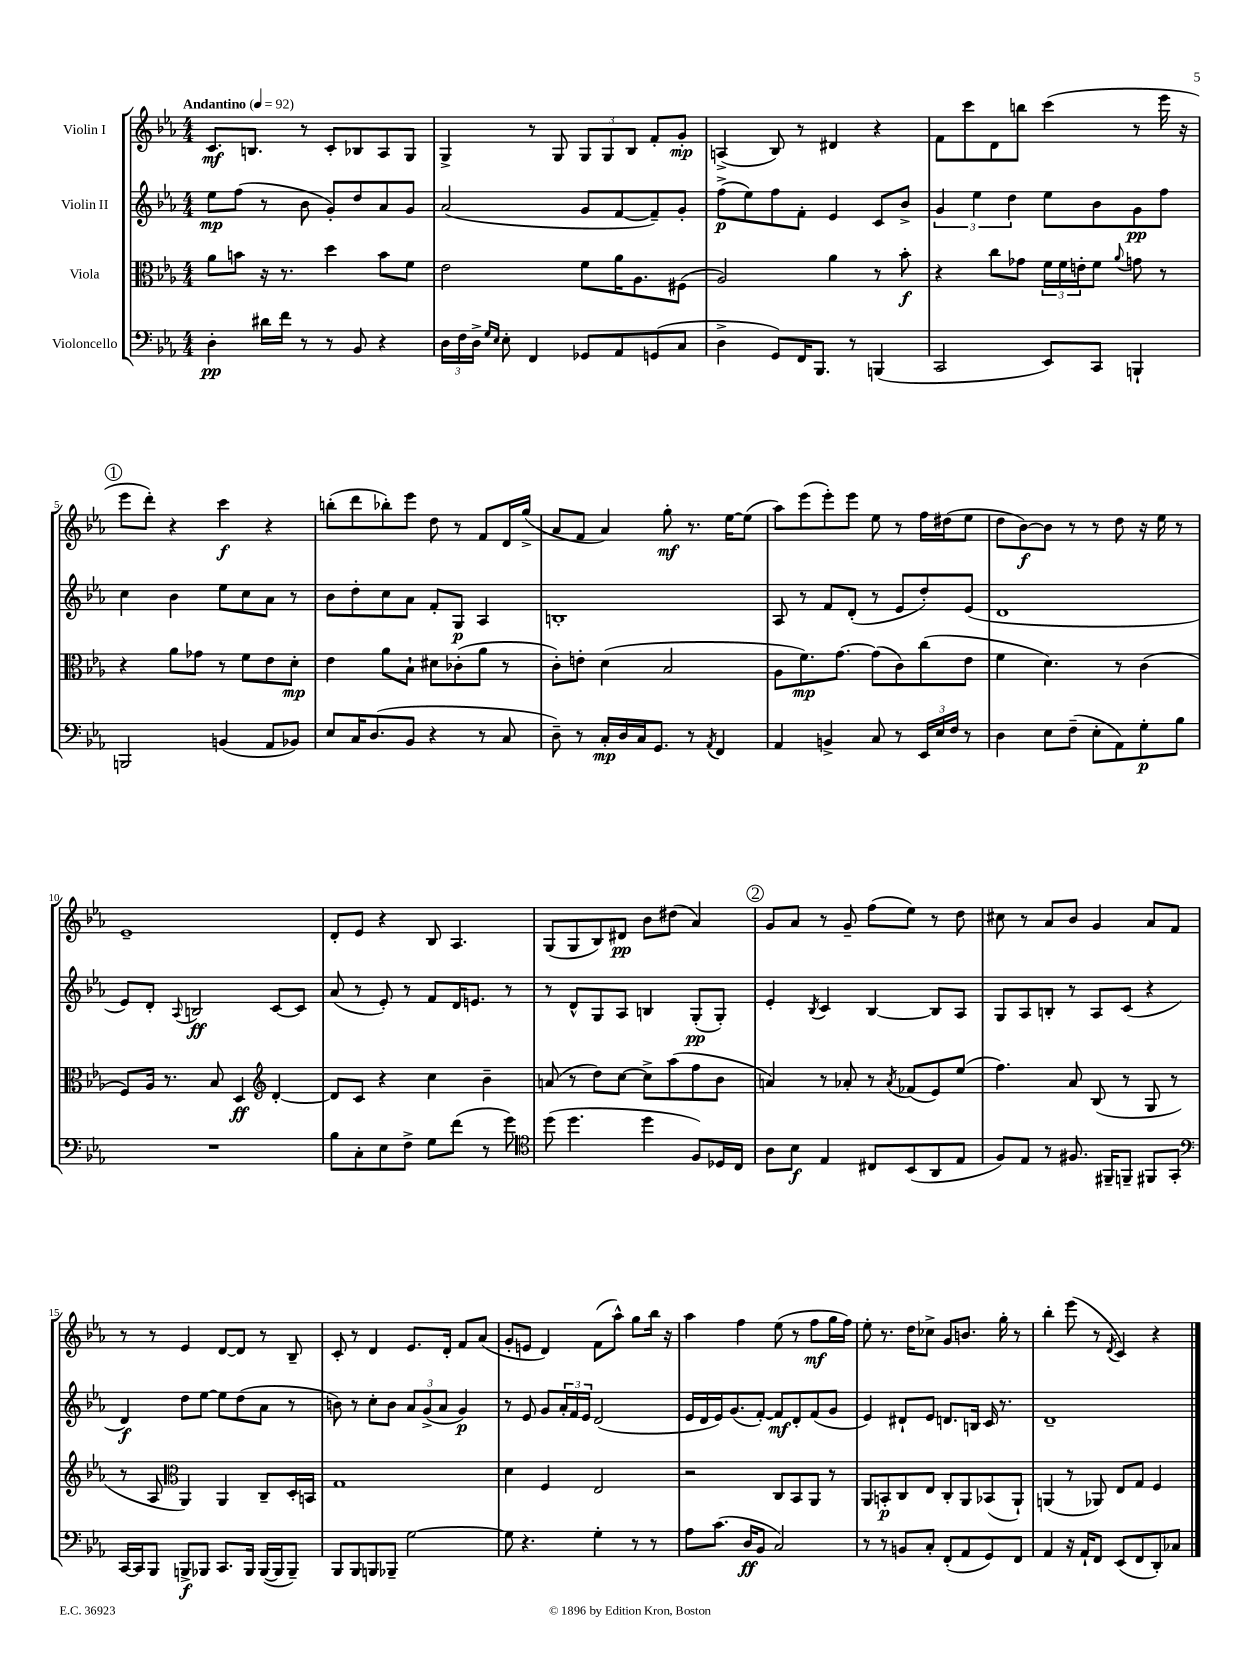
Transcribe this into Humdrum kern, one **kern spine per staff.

**kern	**kern	**kern	**kern
*staff4	*staff3	*staff2	*staff1
*clefF4	*clefC3	*clefG2	*clefG2
*k[b-e-a-]	*k[b-e-a-]	*k[b-e-a-]	*k[b-e-a-]
*M4/4	*M4/4	*M4/4	*M4/4
*MM92	*MM92	*MM92	*MM92
4D'	8a-	8ee-	8.c
.	8b	(8ff	.
.	.	.	8.B
16d#	16r	8r	.
16f	8.r	.	.
8r	.	8b-	8r
8r	4dd	8g')	8c'
8BB-	.	8dd	8B-
4r	8b	8a-	8A-
.	8f	8g	8G
=	=	=	=
24D	2e-	(2a-	4G^
24F	.	.	.
24D^	.	.	.
16qqG	.	.	.
16qqE-	.	.	.
8E-'	.	.	.
4FF	.	.	8r
.	.	.	8G
8GG-	8f	8g	12G
.	.	.	12G
8AA-	16a-	[8f	.
.	.	.	12B-
.	8.A-	.	.
(8GG	.	8f~])	8f'
8C	(8F#	8g'	8g'
=	=	=	=
4D^	2A-)	(8ff^	(4A^
.	.	8ee-)	.
8GG)	.	8ff	8B-)
16FF	.	8f'	8r
8.BBB-	.	.	.
.	4a-	4e-	4d#
8r	.	.	.
(4BBB	8r	8c	4r
.	8b-'	8b-^	.
=	=	=	=
2CC	4r	6g	8f
.	.	.	8ccc
.	.	6ee-	.
.	8cc	.	8d
.	.	6dd	.
.	8g-	.	8bb
8EE-)	24f	8ee-	(4ccc
.	24f	.	.
.	24e'	.	.
8CC	8f	8b-	.
.	8qqa-	.	.
4BBB`	8g	8g	8r
.	8r	8ff	16eee-
.	.	.	16r
=	=	=	=
2BBB	4r	4cc	8eee-
.	.	.	8ddd')
.	8a-	4b-	4r
.	8g-	.	.
(4BB	8r	8ee-	4ccc
.	8f	8cc	.
8AA-	8e-	8a-	4r
8BB-)	8d'	8r	.
=	=	=	=
8E-	4e-	8b-	(8bb'
16C	.	8dd'	8ddd
(8.D	.	.	.
.	8a-	8cc	8bb-')
8BB-	8B-`	8a-	8eee-
4r	8d#	8f'	8dd
.	(8c-'	8G	8r
8r	8a-	4A-	8f
8C	8r	.	16d
.	.	.	(16gg^
=	=	=	=
8D~)	8c')	1B'	8a-
8r	8e'	.	8f
16C'	(4d	.	4a-)
16D	.	.	.
16C	.	.	.
8.GG	.	.	.
.	2B-	.	8gg'
8r	.	.	8.r
8qAA-	.	.	.
4FF	.	.	.
.	.	.	[16ee-
.	.	.	(8ee-]
=	=	=	=
4AA-	8A-	8A-	8aa-)
.	8.f)	8r	(8eee-
4BB^	.	8f	8eee-')
.	[8.g	.	.
.	.	(8d'	8eee-
8C	(8g]	8r	8ee-
8r	8c)	8e-	8r
24EE-	(8cc	8dd')	16ff
24E-	.	.	.
.	.	.	(16dd#
24F	.	.	.
8r	8e-	(8e-	8ee-
=	=	=	=
4D	4f	1d	8dd
.	.	.	[8b-)
8E-	4.d)	.	8b-]
(8F~	.	.	8r
8E-'	.	.	8r
8AA-)	8r	.	8dd
8G'	(4c	.	16r
.	.	.	16ee-
8B-	.	.	8r
=	=	=	=
1r	8F)	8e-)	1e-~
.	16A-	8d'	.
.	8.r	.	.
.	.	8qqA-	.
.	.	2B	.
.	8B-	.	.
.	4D	.	.
*	*clefG2	*	*
.	[4d'	[8c	.
.	.	8c]	.
=	=	=	=
8B-	8d]	(8a-	8d'
8C'	8c	8r	8e-
8E-	4r	8e-')	4r
8F^	.	8r	.
8G	4cc	8f	8B-
(8f	.	16d	4.A-
.	.	8.e	.
8r	4b-~	.	.
8g)	.	8r	.
=	=	=	=
*clefC4	*	*	*
(8dd	(8a	8r	(8G
4.dd	8r	8d^^	8G
.	8dd)	8G	8B-)
.	[8cc	8A-	8d#
4dd	8cc^]	4B	8b-
.	(8aa-	.	(8dd#
8F)	8ff	(8G'	4a-)
16D-	8b-	8G')	.
16C	.	.	.
=	=	=	=
8A-	4a)	4e-'	8g
8B-	.	.	8a-
.	.	8qB-	.
4E-	8r	4c	8r
.	8a-'	.	8g~
8C#	8r	[4B-	(8ff
.	8qa-	.	.
(8BB-	(8f-	.	8ee-)
8AA-	8e-)	8B-]	8r
8E-	(8ee-	8A-	8dd
=	=	=	=
8F)	4.ff)	8G	8cc#
8E-	.	8A-	8r
8r	.	8B'	8a-
8.F#	8a-	8r	8b-
.	(8B-	8A-	4g
16FF#~	.	.	.
8FF~	8r	(8c	.
8FF#	8G	4r	8a-
8GG'	8r	.	8f
=	=	=	=
*clefF4	*	*	*
[16CC	8r	4d)	8r
16CC]	.	.	.
8BBB-	8A-	.	8r
*	*clefC3	*	*
8BBB^	4AA-)	8dd	4e-
8BBB-	.	[8ee-	.
8.CC	4AA-	8ee-]	[8d
.	.	(8dd	8d]
16BBB-	.	.	.
([16BBB-	8C~	8a-	8r
16BBB-]	.	.	.
8BBB-~)	16D'	8r	8B-~
.	16BB	.	.
=	=	=	=
8BBB-	1G	8b)	8c'
8BBB-	.	8r	8r
8BBB	.	8cc'	4d
8BBB-~	.	8b	.
[2G	.	12a-	8.e-
.	.	(12g^	.
.	.	12a-	.
.	.	.	16d'
.	.	4g)	8f
.	.	.	(8a-
=	=	=	=
8G]	4d	8r	8g'
4.r	.	8e-	8e
.	4F	8g	4d)
.	.	24a-'	.
.	.	24f	.
.	.	24e-	.
4G'	2E-	(2d	(8f
.	.	.	8aa-^^)
8r	.	.	8gg
8r	.	.	16bb-
.	.	.	16r
=	=	=	=
8A-	2r	16e-	4aa-
.	.	16d	.
(8.c	.	16e-)	.
.	.	(8.g	.
.	.	.	4ff
16D	.	.	.
8BB-	.	[8f')	.
2C)	8C	8f]	(8ee-
.	8BB-	8d'	8r
.	8AA-	(8f	8ff
.	8r	8g	16gg
.	.	.	16ff)
=	=	=	=
8r	8AA-	4e-)	8ee-'
8r	8BB'	.	8.r
8BB	8C	8d#`	.
.	.	.	16dd
8C'	8E-	8e-	8cc-^
(8FF'	8C'	8.d	8g
8AA-	8AA-	.	8.b
.	.	16B	.
8GG)	(8BB-	16c	.
.	.	8.r	16gg'
8FF	8AA-`)	.	8r
=	=	=	=
4AA-	(4AA	1d~	4bb-'
16r	8r	.	(8eee-
16AA-`	.	.	.
8FF	8AA-)	.	8r
.	.	.	8qd
(8EE-	8E-	.	4c)
8FF	8G	.	.
8DD')	4F	.	4r
8C-	.	.	.
==	==	==	==
*-	*-	*-	*-
